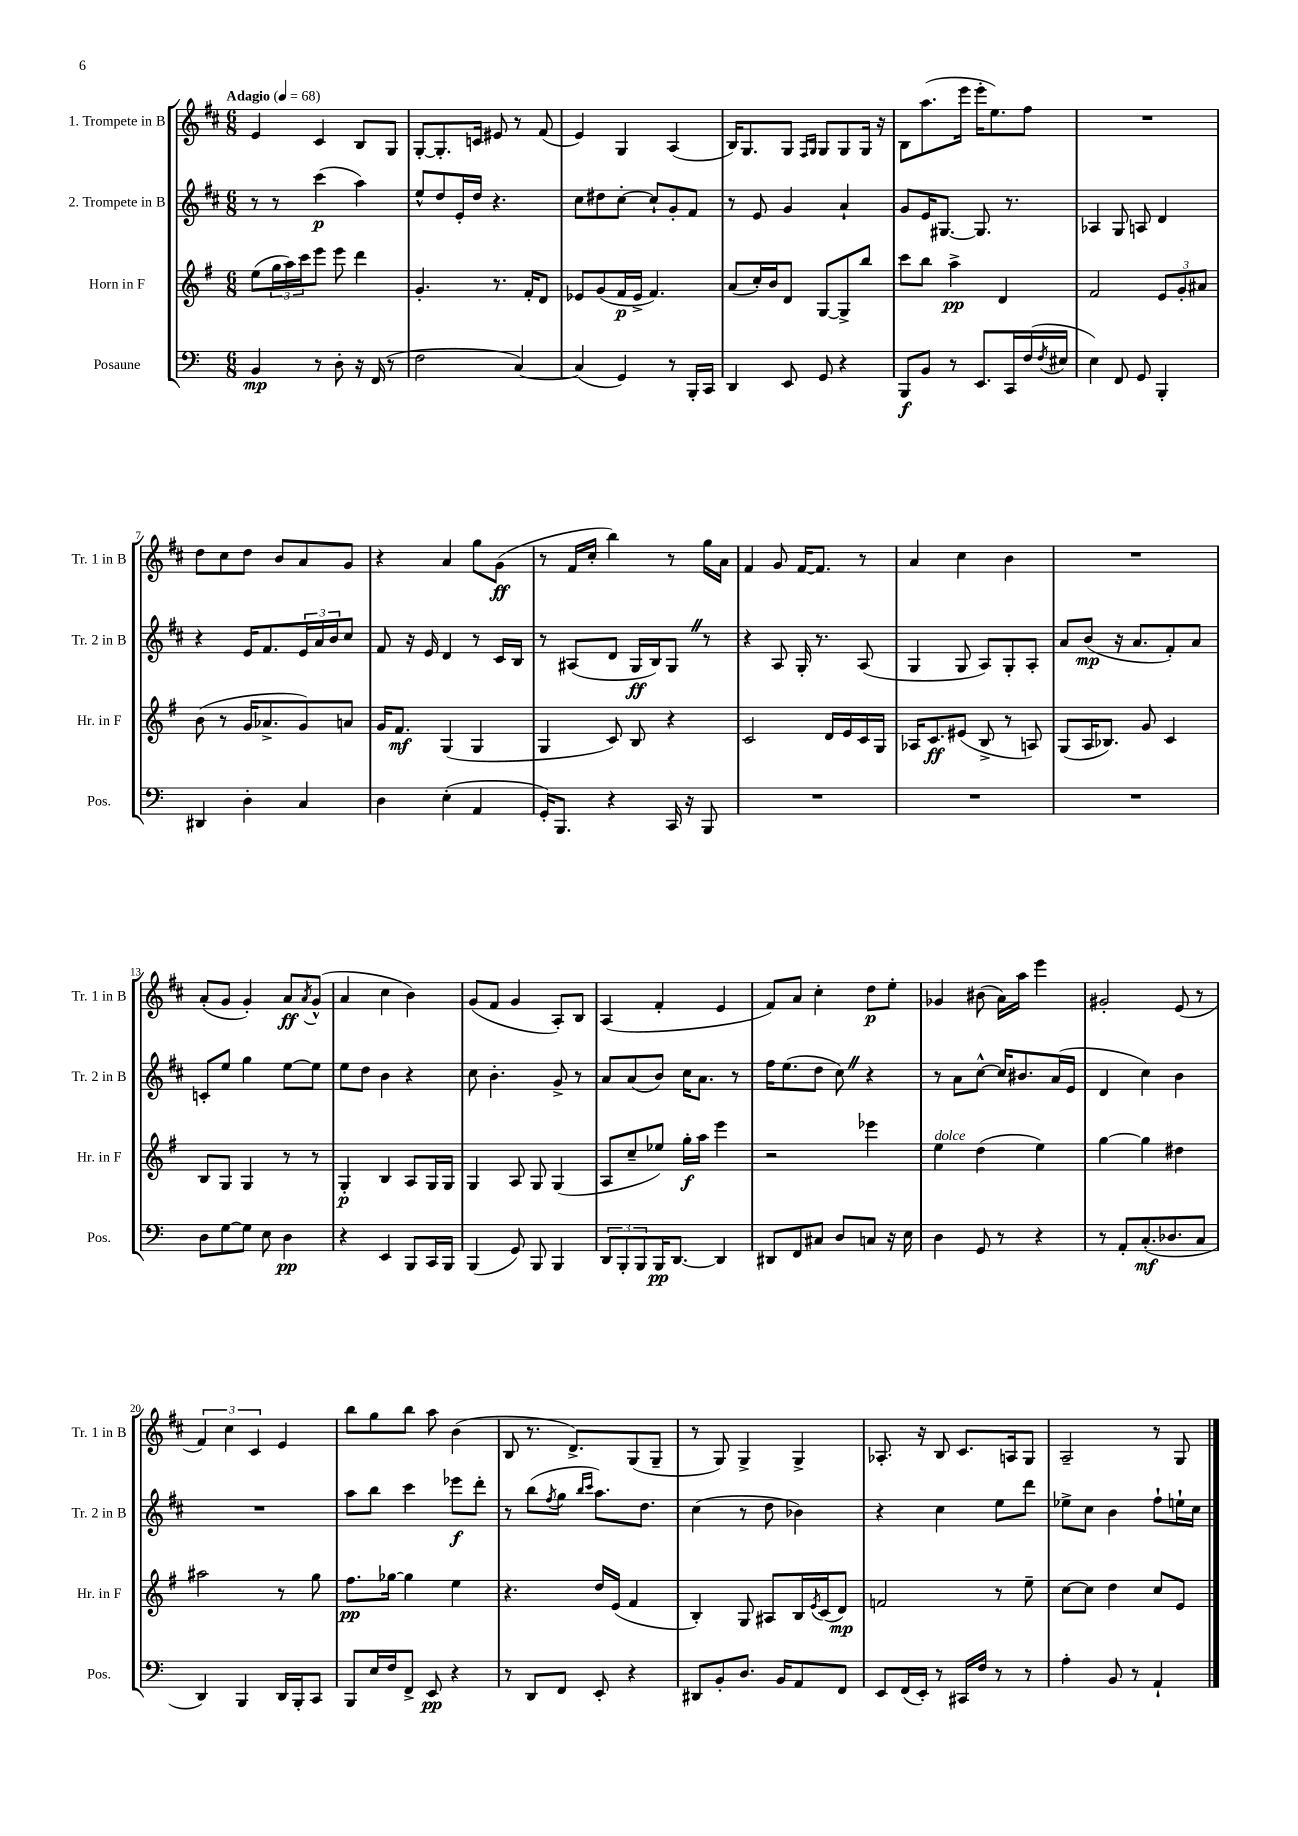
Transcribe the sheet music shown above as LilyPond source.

<<
\new StaffGroup <<
\new Staff = "s0" \with { instrumentName = "1. Trompete in B" shortInstrumentName = "Tr. 1 in B" } {
    \clef treble \key d \major \numericTimeSignature \time 6/8 \tempo "Adagio" 4 = 68
    e'4 cis'4 b8 g8 |
    g8~-. g8.-. c'16 eis'8 r8 fis'8( |
    e'4) g4 a4( |
    b16) g8. g8 \grace { fis16 g16 } g8 g8 g16 r16 |
    b8 a''8.( e'''16 e'''16-. e''8.) fis''8 |
    R2. |
    d''8 cis''8 d''8 b'8 a'8 g'8 |
    r4 a'4 g''8 g'8\ff( |
    r8 fis'16 cis''16-. b''4) r8 g''16 a'16 |
    fis'4 g'8 fis'16~ fis'8. r8 |
    a'4 cis''4 b'4 |
    R2. |
    a'8-.( g'8 g'4-.) a'8\ff \acciaccatura { a'8 } g'8-^( |
    a'4 cis''4 b'4) |
    g'8( fis'8 g'4 a8-.) b8 |
    a4( fis'4-. e'4 |
    fis'8) a'8 cis''4-. d''8\p e''8-. |
    ges'4 bis'8( a'16) a''16 e'''4 |
    gis'2-. e'8( r8 |
    \tuplet 3/2 { fis'4) cis''4 cis'4 } e'4 |
    b''8 g''8 b''8 a''8 b'4( |
    b8 r8. d'8.->) g8( g8-- |
    r8 g8) g4-> g4-> |
    aes8.-. r16 b8 cis'8. a16 g8 |
    a2-- r8 g8 \bar "|." |
}
\new Staff = "s1" \with { instrumentName = "2. Trompete in B" shortInstrumentName = "Tr. 2 in B" } {
    \clef treble \key d \major \numericTimeSignature \time 6/8
    r8 r8 cis'''4\p( a''4) |
    e''8-^ d''8 e'16-. d''16 r4. |
    cis''8 dis''8 cis''8~-. cis''8-! g'8-. fis'8 |
    r8 e'8 g'4 a'4-! |
    g'8 e'16 gis8.~ gis8. r8. |
    aes4 g8 a8 d'4 |
    r4 e'16 fis'8. \tuplet 3/2 { e'16 a'16 b'16 } cis''8 |
    fis'8 r16 e'16 d'4 r8 cis'16 b16 |
    r8 ais8( d'8 g16\ff b16) g8 \once \override BreathingSign.text = \markup { \musicglyph "scripts.caesura.straight" } \breathe r8 |
    r4 a8 g16-. r8. a8( |
    g4 g8 a8) g8-. a8-. |
    a'8 b'8\mp( r16 a'8. fis'8-.) a'8 |
    c'8-. e''8 g''4 e''8~ e''8 |
    e''8 d''8 b'4 r4 |
    cis''8 b'4.-. g'8-> r8 |
    a'8 a'8( b'8) cis''16 a'8. r8 |
    fis''16 e''8.( d''8 cis''8) \once \override BreathingSign.text = \markup { \musicglyph "scripts.caesura.straight" } \breathe r4 |
    r8 a'8 cis''8~-^ cis''16 bis'8. a'16( e'16 |
    d'4 cis''4) b'4 |
    R2. |
    a''8 b''8 cis'''4 ees'''8\f d'''8-. |
    r8 b''8( \acciaccatura { fis''8 } g''8 \grace { b''16 cis'''16 } a''8.) d''8. |
    cis''4( r8 d''8 bes'4) |
    r4 cis''4 e''8 d'''8 |
    ees''8-> cis''8 b'4 fis''8-! e''16-! cis''16 \bar "|." |
}
\new Staff = "s2" \with { instrumentName = "Horn in F" shortInstrumentName = "Hr. in F" } {
    \clef treble \key g \major \numericTimeSignature \time 6/8
    e''8( \tuplet 3/2 { g''16 a''16) c'''16 } e'''8 e'''8 d'''4 |
    g'4.-. r8. fis'16-. d'8 |
    ees'8 g'8( fis'16\p ees'16-> fis'4.) |
    a'8( c''16-.) b'16 d'8 g8~ g8-> b''8 |
    c'''8 b''8 a''4->\pp d'4 |
    fis'2 \tuplet 3/2 { e'8 g'8-. ais'8 } |
    b'8( r8 g'16 aes'8.-> g'8) a'8 |
    g'16 fis'8.\mf g4( g4 |
    g4 c'8) b8 r4 |
    c'2 d'16 e'16 c'16 g16 |
    aes16 c'8.\ff eis'8( b8-> r8 a8) |
    g8( a16 bes8.) g'8 c'4 |
    b8 g8 g4 r8 r8 |
    g4-.\p b4 a8 g16 g16 |
    g4 a8 g8 g4( |
    a8 c''8-- ees''8) g''16-.\f a''16 e'''4 |
    r2 ees'''4 |
    e''4^\markup { \italic "dolce" } d''4( e''4) |
    g''4~ g''4 dis''4 |
    ais''2 r8 g''8 |
    fis''8.\pp ges''16~ ges''4 e''4 |
    r4. d''16 e'16( fis'4 |
    b4-.) g8 ais8 b16 \acciaccatura { e'8 } c'16( d'8\mp) |
    f'2 r8 e''8-- |
    c''8~ c''8 d''4 c''8 e'8 \bar "|." |
}
\new Staff = "s3" \with { instrumentName = "Posaune" shortInstrumentName = "Pos." } {
    \clef bass \key c \major \numericTimeSignature \time 6/8
    b,4\mp r8 d8-. r16 f,16( r8 |
    f2 c4~) |
    c4( g,4) r8 b,,16-. c,16 |
    d,4 e,8 g,8 r4 |
    b,,8\f b,8 r8 e,8. c,16 f16( \acciaccatura { f8 } eis16 |
    e4) f,8 g,8 b,,4-. |
    dis,4 d4-. c4 |
    d4 e4-.( a,4 |
    g,16-.) b,,8. r4 c,16 r16 b,,8 |
    R2. |
    R2. |
    R2. |
    d8 g8~ g8 e8 d4\pp |
    r4 e,4 b,,8 c,16 b,,16 |
    b,,4( g,8) b,,8 b,,4 |
    \tuplet 3/2 { d,8 b,,8-. b,,8 } b,,16\pp d,8.~ d,4 |
    dis,8 f,8 cis8 d8 c8 r16 e16 |
    d4 g,8 r8 r4 |
    r8 a,8-. c8.-.\mf( des8. c8 |
    d,4) b,,4 d,16 b,,16-. c,8 |
    b,,8 e16 f16 f,8-> e,8\pp r4 |
    r8 d,8 f,8 e,8-. r4 |
    dis,8 b,8-. d8. b,16 a,8 f,8 |
    e,8 f,16( e,16-.) r8 cis,16 f16 r8 r8 |
    a4-. b,8 r8 a,4-! \bar "|." |
}
>>
>>
